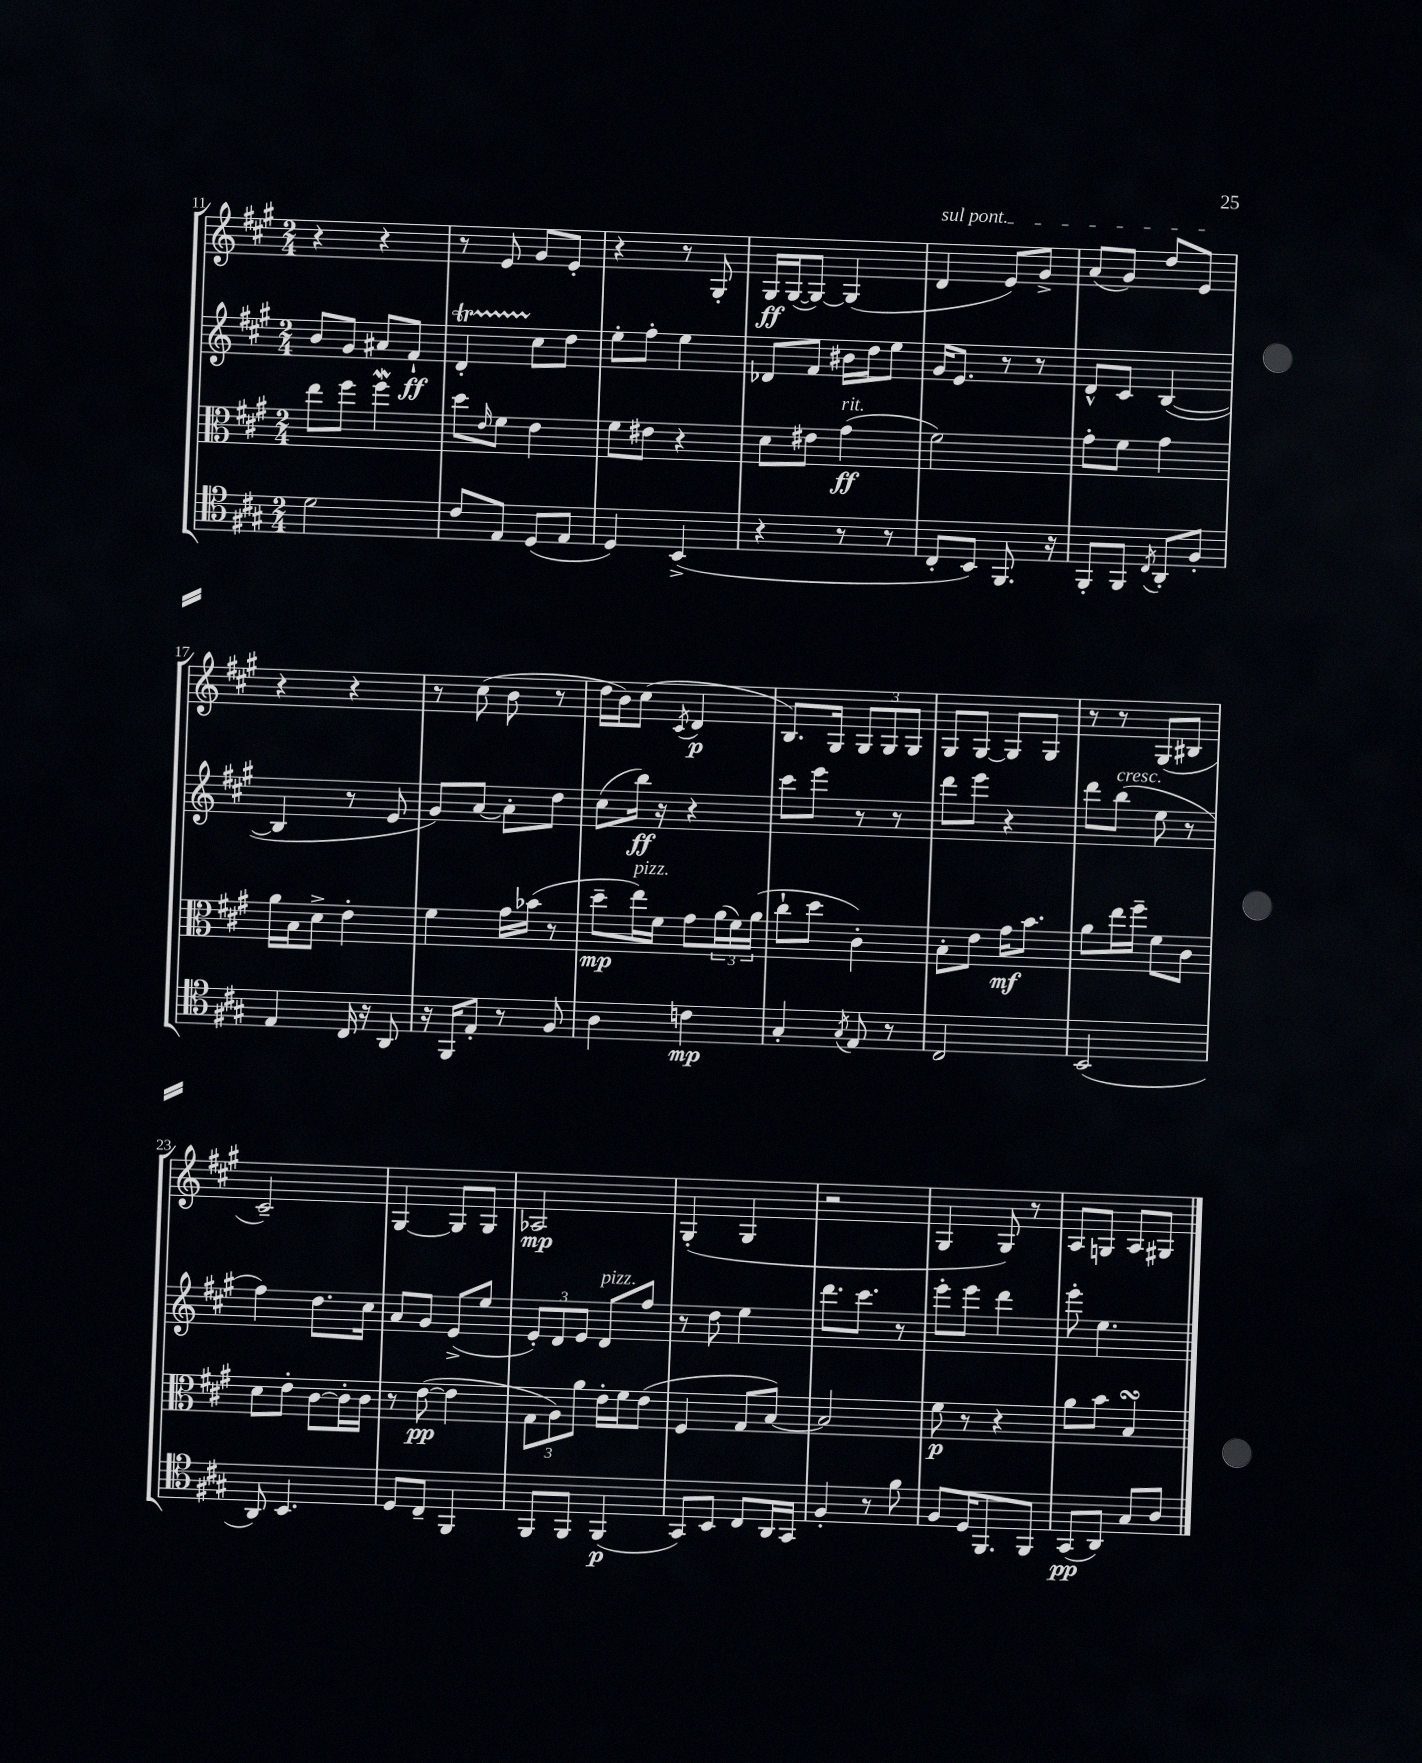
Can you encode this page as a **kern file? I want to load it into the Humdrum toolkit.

**kern	**kern	**kern	**kern
*staff4	*staff3	*staff2	*staff1
*clefC4	*clefC3	*clefG2	*clefG2
*k[f#c#g#]	*k[f#c#g#]	*k[f#c#g#]	*k[f#c#g#]
*M2/4	*M2/4	*M2/4	*M2/4
2d	8ee	8b	4r
.	8ff#	8g#	.
.	4ff#	8a#	4r
.	.	8f#`	.
=	=	=	=
8c#	8dd	4d'	8r
.	16qqe	.	.
8E	8f#	.	8e
(8D	4e	8cc#	8g#
8E	.	8dd	8e'
=	=	=	=
4D)	8f#	8ee'	4r
.	8e#	8ff#'	.
(4BB^	4r	4ee	8r
.	.	.	8G#'
=	=	=	=
4r	8d	8d-	16G#
.	.	.	([16G#
.	8e#	8f#	8G#_)
8r	(4g#	16b#	(4G#]
.	.	16dd	.
8r	.	8ee	.
=	=	=	=
8C#'	2f#)	16g#	4d
.	.	8.e	.
8BB)	.	.	.
8.FF#	.	8r	8e)
.	.	8r	8g#^
16r	.	.	.
=	=	=	=
8FF#'	8g#'	8d^^	(8a
8FF#	8f#	8c#	8g#)
8qC#	.	.	.
8AA'	4g#	([4B	8dd
8F#'	.	.	8e
=	=	=	=
4E	16a	4B]	4r
.	16B	.	.
.	8d^	.	.
16C#	4e'	8r	4r
16r	.	.	.
8AA	.	8e	.
=	=	=	=
16r	4f#	8g#)	8r
16FF#	.	.	.
8E'	.	[8a	(8cc#
8r	16g#	8a']	8b
.	(16b-	.	.
8F#	8r	8dd	8r
=	=	=	=
4A	8dd~	(8cc#	16dd
.	.	.	16b)
.	16ee)	16bb)	(8cc#
.	16f#	16r	.
.	.	.	8qc#
4c	8g#	4r	4d
.	(24a	.	.
.	24f#)	.	.
.	(24a	.	.
=	=	=	=
4G#'	8cc#`	8ccc#	8.B)
.	8dd	8eee	.
.	.	.	16G#
8qG#	.	.	.
8E	4c#')	8r	12G#
.	.	.	12G#
8r	.	8r	.
.	.	.	12G#
=	=	=	=
2C#	8B'	8ddd	8G#
.	8e	8eee	[8G#
.	16g#	4r	8G#]
.	8.b	.	.
.	.	.	8G#
=	=	=	=
(2BB	8a	8ddd	8r
.	16ee	(8bb	8r
.	16ff#~	.	.
.	8f#	8ee	(8G#
.	8c#	8r	8B#
=	=	=	=
8AA)	8d	4ff#)	2c#~)
4.BB	8e'	.	.
.	[8c#	8.dd	.
.	16c#']	.	.
.	16c#	16cc#	.
=	=	=	=
8D	8r	8a	[4G#
8C#~	([8e	8g#	.
4FF#	4e]	(8e^	8G#]
.	.	8ee	8G#
=	=	=	=
8FF#	12G#	12e')	2A-
.	12A)	12d	.
8FF#	.	.	.
.	12a	12e	.
(4FF#	16e'	8d	.
.	16f#	.	.
.	(8e	8ff#	.
=	=	=	=
8GG#)	4F#	8r	(4G#'
8BB	.	8dd	.
8C#	8G#	4ee	4G#
16AA	[8B)	.	.
16GG#	.	.	.
=	=	=	=
4F#'	2B]	8.ddd	2r
.	.	8.ccc#	.
8r	.	.	.
8f#	.	8r	.
=	=	=	=
8F#	8f#	8eee'	4G#
16D	8r	8eee	.
8.FF#	.	.	.
.	4r	4ddd	8G#)
8FF#	.	.	8r
=	=	=	=
(8GG#	8a	8eee'	8A
8AA)	8b	4.ee	8G
8G#	4B	.	8A
8A	.	.	8G#
==	==	==	==
*-	*-	*-	*-
